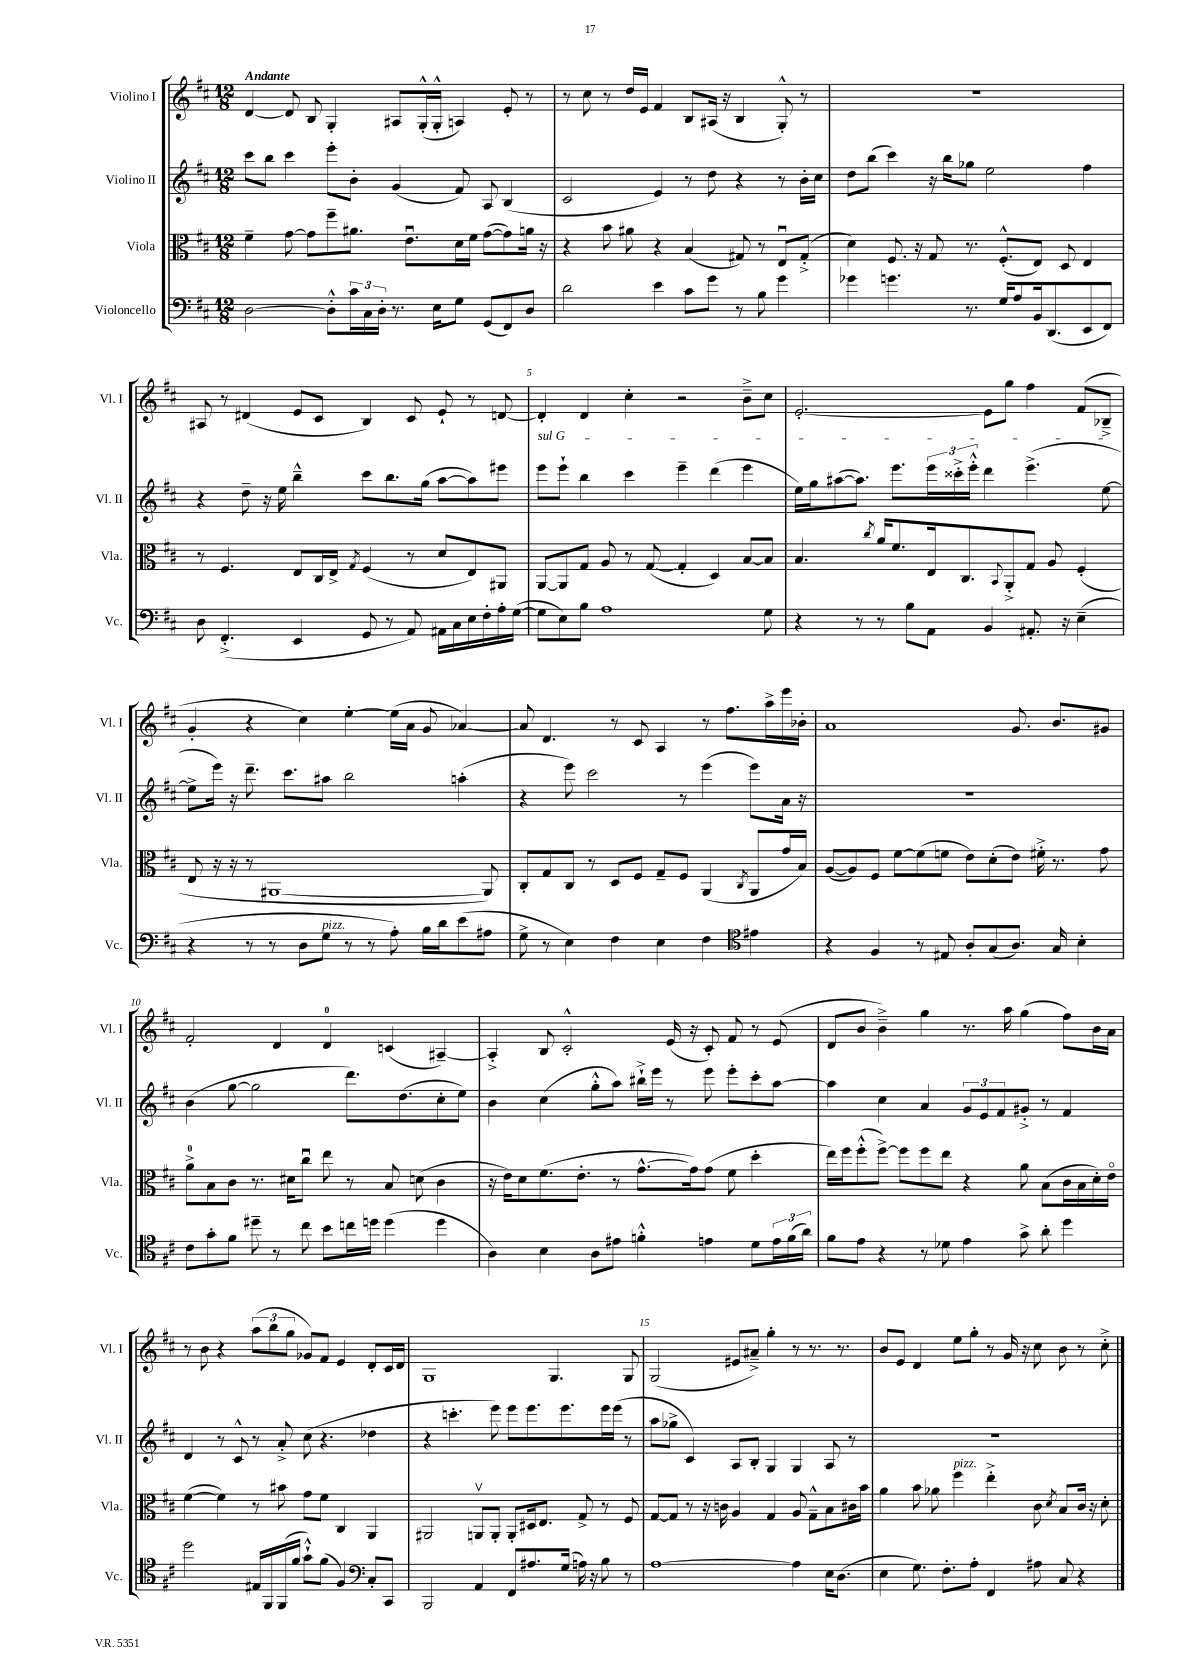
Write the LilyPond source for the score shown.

<<
\new StaffGroup <<
\new Staff = "s0" \with { instrumentName = "Violino I" shortInstrumentName = "Vl. I" } {
    \clef treble \key d \major \numericTimeSignature \time 12/8 \tempo "Andante"
    d'4~ d'8 b8 g4-. ais8 g16-.-^( g16-.-^ a4) e'8-. r8 |
    r8 cis''8 r8 d''16 e'16 fis'4 b8 ais16( r16 b4 g8-.-^) r8 |
    R1. |
    ais8 r8 dis'4( e'8 cis'8 b4) cis'8 e'8-! r8 d'8~ |
    d'4-. d'4 cis''4-. r2 b'8---> cis''8 |
    e'2.~-. e'8 g''8 fis''4 fis'8( bes8---> |
    g'4-. r4 cis''4) e''4~-. e''16( a'16 g'8 aes'4~) |
    aes'8 d'4. r8 cis'8 a4 r8 fis''8. a''16-> e'''16 bes'16-. |
    a'1 g'8. b'8. gis'8 |
    fis'2-. d'4 d'4-0 c'4( ais4~--) |
    ais4-.-> b8 cis'2-.-^ e'16( r16 cis'8-.) fis'8 r8 e'8( |
    d'8 b'8 b'4--->) g''4 r8. a''16 g''4( fis''8) b'16 a'16 |
    r8 b'8 r4 \tuplet 3/2 { a''8( b''8 g''8 } ges'8) fis'8 e'4 d'8-. cis'16 d'16 |
    g1 g4. g8 |
    g2( eis'8 ais'8--->) g''4-. r8 r8. r8. |
    b'8 e'8 d'4 e''8 g''8-. r8 g'16 r16 cis''8 b'8 r8 cis''8-.-> \bar "|." |
}
\new Staff = "s1" \with { instrumentName = "Violino II" shortInstrumentName = "Vl. II" } {
    \clef treble \key d \major \numericTimeSignature \time 12/8
    cis'''8 b''8 cis'''4 e'''8-. b'8-. g'4( fis'8) a8 b4( |
    cis'2 e'4) r8 d''8 r4 r8 b'16-. cis''16 |
    d''8 b''8( cis'''4) r16 b''16 ges''8 e''2 fis''4 |
    r4 d''8-- r16 e''16 b''4---^ cis'''8 b''8. g''16( a''8~ a''8) eis'''8 |
    \once \override TextSpanner.bound-details.left.text = \markup { \italic "sul G" } e'''8\startTextSpan e'''8-! b''4 cis'''4 e'''4-- d'''4( e'''4 |
    e''16) g''16 ais''8~( ais''8.) e'''8. \tuplet 3/2 { e'''16 cisis'''16-.-> e'''16-.-^ } d'''4 e'''4.->( e''8~\stopTextSpan |
    e''8-> e'''16) r16 d'''8.-- cis'''8. ais''8 b''2 a''4-.( |
    r4 e'''8) cis'''2 r8 e'''4( e'''8) a'16 r16 |
    R1. |
    b'4( g''8~ g''2 d'''8.) d''8.( cis''8-. e''8) |
    b'4 cis''4( g''8-.-^ a''8) bis''16-!-> e'''16 r8 e'''8 e'''8-. cis'''8-. a''8~ |
    a''4 cis''4 a'4 \tuplet 3/2 { g'8 e'8 fis'8 } gis'8-.-> r8 fis'4 |
    d'4 r8 cis'8-^ r8 a'8-.-> cis''8( r4. des''4 |
    r4 c'''4.-. e'''8) e'''8 e'''8. e'''8. e'''16 e'''16( r8 |
    a''8 ges''8-> cis'4) a8 b8-. g4 g4 a8 r8 |
    R1. \bar "|." |
}
\new Staff = "s2" \with { instrumentName = "Viola" shortInstrumentName = "Vla." } {
    \clef alto \key d \major \numericTimeSignature \time 12/8
    fis'4-- g'8~ g'8 fis''8-- ais'8. e'8.\downbow d'16 fis'16 g'8~( g'8) a'16 r16 |
    r4 b'8 ais'8 r4 b4( gis8) r8 e8\downbow gis8-.->( |
    d'4) fis8. r16 g8 r8. fis8.-.-^( e8) d8 e4 |
    r8 fis4. e8 cis16 e16-> \acciaccatura { g8 } fis4( r8 d'8 e8) ais,8 |
    a,8~ a,8 g8 a8 r8 g8~( g4-. d4) b8~ b8 |
    b4. \acciaccatura { cis''8 } a'16 fis'8. e16 cis8. \appoggiatura { b,8 } a,8-.-> g8 a8 fis4-.( |
    e8 r16 r16 r8 ais,1~ ais,8) |
    cis8-. g8 cis8 r8 d8 fis8 g8-- fis8 a,4( \acciaccatura { cis8 } a,8 g'16 b16) |
    a8~( a8) fis8 fis'8~ fis'8( f'8 e'8) d'8-.( e'8) fis'16-.-> r8. g'8 |
    a'8-0-> b8 cis'8 r8. dis'16 cis''8\downbow e''8 r8 b8 d'8( cis'4 |
    r16 e'16) d'8 fis'8.( e'8.-. r8 g'8.~-^ g'16) g'8( fis'8 d''4-. |
    e''16) fis''16 fis''8-.-^( fis''8~->) fis''8 fis''8 e''8 r4 a'8 b8( cis'16 b16 d'16-.) e'16\flageolet |
    fis'4~( fis'4) r8 bis'8 g'8 fis'8 cis4 a,4 |
    ais,2 a,8\upbow a,8-. a,8-. dis16 e8. g8-> r8 fis8 |
    g8~ g8 r8 r16 c'16 a4 g4 a8 g8---^ b8 cis'16 b'16 |
    a'4 b'8 aes'8 fis''4^\markup { \italic "pizz." } e''4-.-> cis'8 \acciaccatura { d'8 } b8 cis'16 r16 d'8-. \bar "|." |
}
\new Staff = "s3" \with { instrumentName = "Violoncello" shortInstrumentName = "Vc." } {
    \clef bass \key d \major \numericTimeSignature \time 12/8
    d2~ d8-.-^ \tuplet 3/2 { cis'16 cis16 d16-. } r8. e16 g8 g,8( fis,8) d8 |
    d'2 e'4 cis'8 g'8 r8 b8 g'4 |
    ges'4 g'4. r8. g16 a8 b,16 d,8.( e,8 fis,8) |
    d8 fis,4.-.->( e,4 g,8 r8 a,8) ais,16 cis16 e16 fis16-. a16-. g16~( |
    g8 e8) b8 a1 g8 |
    r4 r8 r8 b8 a,8 b,4 ais,8.-. r16 e4--( |
    r4 r8 r8 d8 g8^\markup { \italic "pizz." } r8 r8 a8-.) b16 d'16 e'8( ais8 |
    g8-> r8 e4) fis4 e4 fis4 \clef tenor eis'4 |
    r4 fis4 r8 eis8 a8-. g8( a8.) g16 b4-. |
    cis'8 g'8-. fis'8 dis''8-- r8 cis''8 b'8 c''16 d''16 d''4( d''4 |
    a4) b4 a8 eis'8 f'4-.-^ e'4 d'8 \tuplet 3/2 { e'16 f'16( a'16) } |
    fis'8 e'8 r4 r8 des'8 e'4 g'8-> a'8-. d''4 |
    d''2 eis16 fis,16 fis,16( fis'16 g'8-!-^) fis'8( fis4) \clef bass cis8-. cis,8 |
    b,,2 a,4 fis,8 ais8. g16( a16) r16 b8 r8 |
    a1~ a4 e16 d8.( |
    e4 g8.) fis8.-. a8-. fis,4 ais8 cis8 r4 \bar "|." |
}
>>
>>
\layout { \context { \Score \override BarNumber.break-visibility = ##(#f #t #t) barNumberVisibility = #(every-nth-bar-number-visible 5) } }
